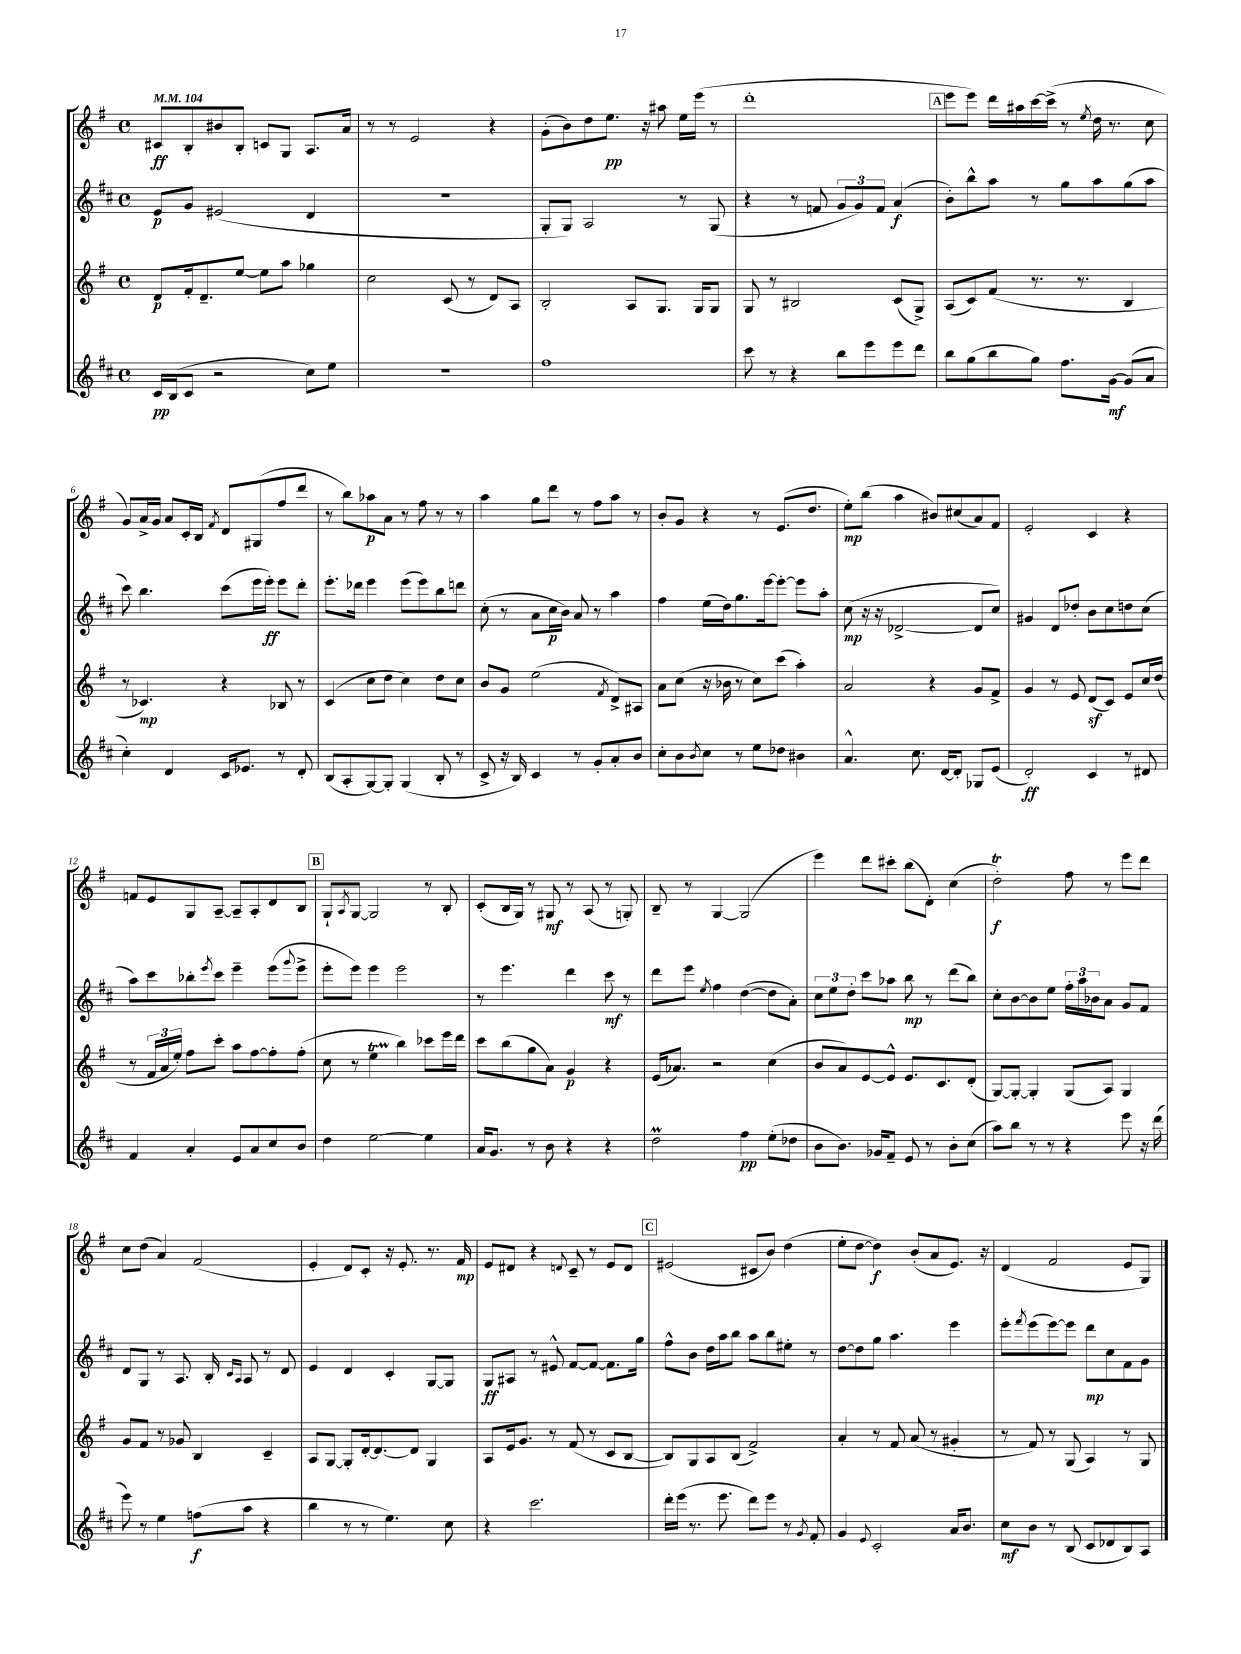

**kern	**dynam	**kern	**dynam	**kern	**dynam	**kern	**dynam
*part4	*part4	*part3	*part3	*part2	*part2	*part1	*part1
*staff4	*staff4	*staff3	*staff3	*staff2	*staff2	*staff1	*staff1
*clefG2	*	*clefG2	*	*clefG2	*	*clefG2	*
*k[f#c#]	*	*k[f#]	*	*k[f#c#]	*	*k[f#]	*
*M4/4	*	*M4/4	*	*M4/4	*	*M4/4	*
*met(c)	*	*met(c)	*	*met(c)	*	*met(c)	*
*MM104	*	*MM104	*	*MM104	*	*MM104	*
=1	=1	=1	=1	=1	=1	=1	=1
16c#/LL	pp	8d/L	p	8e/L	p	8c#X/L	ff
(16B/J	.	.	.	.	.	.	.
8c#/J	.	16f#'/k	.	8g/J	.	8B'/	.
.	.	8.d~/	.	.	.	.	.
2r	.	.	.	(2e#X/	.	8b#X/	.
.	.	[8ee/J	.	.	.	8B'/J	.
.	.	8ee\L]	.	.	.	8cn/L	.
.	.	8aa\J	.	.	.	8G/J	.
8cc#\L)	.	4gg-X\	.	4d/	.	8.A/L	.
8ee\J	.	.	.	.	.	.	.
.	.	.	.	.	.	16a/Jk	.
=2	=2	=2	=2	=2	=2	=2	=2
1r	.	2cc\	.	1r	.	8r	.
.	.	.	.	.	.	8r	.
.	.	.	.	.	.	2e/	.
.	.	(8c/	.	.	.	.	.
.	.	8r	.	.	.	.	.
.	.	8d/L)	.	.	.	4r	.
.	.	8A/J	.	.	.	.	.
=3	=3	=3	=3	=3	=3	=3	=3
1ff#	.	2B'/	.	8G'/L	.	(8g'\L	.
.	.	.	.	8G/J)	.	8b\)	.
.	.	.	.	2A/	.	8dd\	.
.	.	.	.	.	.	8.ee\J	pp
.	.	8A/L	.	.	.	.	.
.	.	.	.	.	.	16r	.
.	.	8.G/J	.	.	.	8aa#X\	.
.	.	.	.	8r	.	16ee\LL	.
.	.	16G/KL	.	.	.	(16eee\JJ	.
.	.	8G/J	.	(8G/	.	8r	.
=4	=4	=4	=4	=4	=4	=4	=4
8ccc#\	.	8G/	.	4r	.	1ddd'	.
8r	.	8r	.	.	.	.	.
4r	.	2B#X/	.	8r	.	.	.
.	.	.	.	8fn/	.	.	.
8bb\L	.	.	.	12g/L	.	.	.
.	.	.	.	12g/)	.	.	.
8eee\	.	.	.	.	.	.	.
.	.	.	.	12f/J	.	.	.
8eee\	.	(8c/L	.	(4a/	f	.	.
8ddd\J	.	8G^/J)	.	.	.	.	.
!!LO:REH:place=s1:t=A
=5	=5	=5	=5	=5	=5	=5	=5
8bb\L	.	(8A/L	.	8b'\L)	.	8eee\L	.
(8gg\	.	8c/)	.	8bb^^\	.	8eee\J)	.
8bb\	.	(8f#/J	.	8aa\J	.	16ddd\LL	.
.	.	.	.	.	.	16aa#X\	.
8gg\J)	.	8.r	.	8r	.	[16ccc\	.
.	.	.	.	.	.	(16ccc^\JJ]	.
8.ff#\L	.	.	.	8gg\L	.	8r	.
.	.	8.r	.	.	.	.	.
.	.	.	.	.	.	8qee/	.
.	.	.	.	8aa\	.	16dd\	.
[16g\Jk	mf	.	.	.	.	8.r	.
(8g/L]	.	4B/	.	(8gg\	.	.	.
8a/J	.	.	.	8aa\J	.	8cc\	.
!!LO:LB:g=z
=6	=6	=6	=6	=6	=6	=6	=6
4cc#'\)	.	8r	.	8ccc#\)	.	8g/L)	.
.	.	4.c-X/)	mp	4.bb\	.	16a^/L	.
.	.	.	.	.	.	16g/JJ	.
4d/	.	.	.	.	.	8a/L	.
.	.	.	.	.	.	16c'/L	.
.	.	.	.	.	.	16B/JJ	.
.	.	.	.	.	.	8qf#/	.
16c#/KL	.	4r	.	(8ccc#\L	.	8d/L	.
8.e-X/J	.	.	.	.	.	.	.
.	.	.	.	16eee\L	.	(8G#X/	.
.	.	.	.	16eee'\JJ)	ff	.	.
8r	.	8B-X/	.	8eee\L	.	8ff#/	.
8d'/	.	8r	.	8ddd'\J	.	8ddd/J	.
=7	=7	=7	=7	=7	=7	=7	=7
(8B/L	.	(4c/	.	8.eee'\L	.	8r	.
8A'/	.	.	.	.	.	8bb\L)	.
.	.	.	.	16ddd-X\Jk	.	.	.
[8G/)	.	8cc\L	.	4eee\	.	8aa-X\	p
8G'/J]	.	8dd\J	.	.	.	8a\J	.
(4G/	.	4cc\)	.	(8eee\L	.	8r	.
.	.	.	.	8eee\)	.	8ff#\	.
8B'/	.	8dd\L	.	8bb\	.	8r	.
8r	.	8cc\J	.	8dddn\J	.	8r	.
=8	=8	=8	=8	=8	=8	=8	=8
8c#^/	.	8b/L	.	(8cc#'\	.	4aa\	.
16r	.	8g/J	.	8r	.	.	.
16B/)	.	.	.	.	.	.	.
4c#/	.	(2ee\	.	8a\L	.	8gg\L	.
.	.	.	.	16cc#\L	p	8ddd\J	.
.	.	.	.	16b\JJ)	.	.	.
8r	.	.	.	8a/	.	8r	.
8g'/L	.	.	.	8r	.	8ff#\L	.
.	.	8qf#/	.	.	.	.	.
8a'/	.	8d^/L)	.	4aa\	.	8aa\J	.
8b/J	.	8A#X/J	.	.	.	8r	.
=9	=9	=9	=9	=9	=9	=9	=9
8cc#'\L	.	8a\L	.	4ff#\	.	8b'/L	.
8b\	.	(8cc\J	.	.	.	8g/J	.
8qb/	.	.	.	.	.	.	.
8cc#\J	.	16r	.	(16ee\LL	.	4r	.
.	.	16b-X\	.	16dd\J)	.	.	.
8r	.	8r	.	8.gg\	.	.	.
8ee\L	.	8cc\L)	.	.	.	8r	.
.	.	.	.	[16eee\k	.	.	.
8dd-X\J	.	(8ccc\J	.	8eee'\J_	.	(8.e/L	.
4b#X\	.	4aa'\)	.	8eee\L]	.	.	.
.	.	.	.	.	.	8.dd/J	.
.	.	.	.	8aa'\J	.	.	.
=10	=10	=10	=10	=10	=10	=10	=10
4.a^^/	.	2a/	.	(8cc#\	mp	8ee'\L)	mp
.	.	.	.	16r	.	(8bb\J	.
.	.	.	.	16r	.	.	.
.	.	.	.	[2d-X^/	.	4aa\	.
8.cc#\	.	.	.	.	.	.	.
.	.	4r	.	.	.	8b#X/L)	.
[16d/KL	.	.	.	.	.	.	.
8d'/J]	.	.	.	.	.	(8cc#X/	.
8G-X/L	.	8g/L	.	8d-/L]	.	8a/)	.
(8e/J	.	8f#^/J	.	8cc#/J)	.	8f#/J	.
=11	=11	=11	=11	=11	=11	=11	=11
2d'/)	ff	4g/	.	4g#X/	.	2e'/	.
.	.	8r	.	8d/L	.	.	.
.	.	8e/	.	8dd-X'/J	.	.	.
4c#/	.	(8dz/L	.	8b\L	.	4c/	.
.	.	8c/J)	.	8cc#\	.	.	.
8r	.	8e/L	.	8ddn\	.	4r	.
8d#X/	.	16cc/L	.	(8cc#\J	.	.	.
.	.	(16dd/JJ	.	.	.	.	.
!!LO:LB:g=z
=12	=12	=12	=12	=12	=12	=12	=12
4f#/	.	8r	.	8aa\L)	.	8fn/L	.
.	.	24f#/LL	.	8ccc#\	.	8e/	.
.	.	24a/	.	.	.	.	.
.	.	24ee'/JJ)	.	.	.	.	.
4a'/	.	8ff#\L	.	8bb-X'\	.	8G/	.
.	.	.	.	8qeee/	.	.	.
.	.	8ccc'\J	.	8ccc#\J	.	[8A~/J	.
8e/L	.	8aa\L	.	4eee~\	.	8A~/L]	.
8a/	.	[8ff#\	.	.	.	8A'/	.
8cc#/	.	8ff#'\]	.	(8eee\L	.	8d/	.
.	.	.	.	8qqggg/	.	.	.
8b/J	.	(8ff#'\J	.	8eee^\J	.	8B/J	.
!!LO:REH:place=s1:t=B
=13	=13	=13	=13	=13	=13	=13	=13
4dd\	.	8cc\	.	8eee'\L	.	8G`/L	.
.	.	.	.	.	.	8qA/	.
.	.	8r	.	8eee\J)	.	[8G/J	.
[2ee\	.	4eeT\	.	4eee\	.	2G/]	.
.	.	4bb\)	.	2eee\	.	.	.
4ee\]	.	8ccc-X\L	.	.	.	8r	.
.	.	16eee\L	.	.	.	8B'/	.
.	.	16ddd\JJ	.	.	.	.	.
=14	=14	=14	=14	=14	=14	=14	=14
16a/KL	.	8ccc\L	.	8r	.	(8c'/L	.
8.g/J	.	.	.	.	.	.	.
.	.	(8bb\	.	4.eee\	.	16B/L	.
.	.	.	.	.	.	16G/JJ)	.
8r	.	8gg\	.	.	.	8r	.
8b\	.	8a\J)	.	.	.	8G#X/	mf
4r	.	4g/	p	4ddd\	.	8r	.
.	.	.	.	.	.	(8A/	.
4r	.	4r	.	8ccc#\	mf	8r	.
.	.	.	.	8r	.	8Gn'/)	.
=15	=15	=15	=15	=15	=15	=15	=15
2ddM\	.	(16e/KL	.	8ddd\L	.	8B~/	.
.	.	8.a-X/J)	.	.	.	.	.
.	.	.	.	8eee\J	.	8r	.
.	.	.	.	8qee/	.	.	.
.	.	2r	.	4ff#\	.	[4G/	.
4ff#\	pp	.	.	([4dd\	.	(2G/]	.
(8ee'\L	.	(4cc\	.	8dd\L]	.	.	.
8dd-X\J	.	.	.	8a'\J)	.	.	.
=16	=16	=16	=16	=16	=16	=16	=16
8b\L	.	8b/L	.	12cc#\L	.	4eee\)	.
.	.	.	.	12ee\	.	.	.
8.b\J)	.	8a/)	.	.	.	.	.
.	.	.	.	12dd'\J	.	.	.
.	.	[8e/	.	8ccc#\L	.	8ddd\L	.
16g-X/KL	.	.	.	.	.	.	.
8f#~/J	.	8e^^/J]	.	8aa-X\J	.	8ccc#X'\J	.
8e/	.	8.e/L	.	8bb\	mp	(8bb\L	.
8r	.	.	.	8r	.	8d'\J)	.
.	.	8.c/	.	.	.	.	.
8b'\L	.	.	.	(8ddd\L	.	(4cc\	.
(8cc#\J	.	(8d'/J	.	8bb\J)	.	.	.
=17	=17	=17	=17	=17	=17	=17	=17
8aa\L)	.	[8G/L)	.	8cc#'\L	.	2ddT'\)	f
8bb\J	.	8G'/J_	.	[8b\	.	.	.
8r	.	4G'/]	.	8b\]	.	.	.
8r	.	.	.	8ee\J	.	.	.
4r	.	(8G/L	.	24ff#'\LL	.	8ff#\	.
.	.	.	.	24aa\	.	.	.
.	.	.	.	24b-X\J	.	.	.
.	.	8A/J)	.	8a\J	.	8r	.
8eee\	.	4G/	.	8g/L	.	8eee\L	.
16r	.	.	.	8f#/J	.	8ddd\J	.
(16ddd\	.	.	.	.	.	.	.
!!LO:LB:g=z
=18	=18	=18	=18	=18	=18	=18	=18
8eee\)	.	8g/L	.	8d/L	.	8cc\L	.
8r	.	8f#/J	.	8G/J	.	(8dd\J	.
4ee\	.	8r	.	8r	.	4a/)	.
.	.	8g-X/	.	8.A/	.	.	.
(8ffn\L	f	4B/	.	.	.	(2f#/	.
.	.	.	.	16B'/	.	.	.
.	.	.	.	16qqc#/LL	.	.	.
.	.	.	.	16qqA/JJ	.	.	.
8aa\J	.	.	.	8A/	.	.	.
4r	.	4c~/	.	8r	.	.	.
.	.	.	.	8d/	.	.	.
=19	=19	=19	=19	=19	=19	=19	=19
4bb\	.	8A/L	.	4e/	.	4e'/	.
.	.	[8G/J	.	.	.	.	.
8r	.	8G'/L]	.	4d/	.	8d/L)	.
8r	.	[16d'/k	.	.	.	8c'/J	.
.	.	8.d/_	.	.	.	.	.
4.ee\)	.	.	.	4c#'/	.	16r	.
.	.	.	.	.	.	8.e'/	.
.	.	8d/J]	.	.	.	.	.
.	.	4G/	.	[8G/L	.	8.r	.
8cc#\	.	.	.	8G/J]	.	.	.
.	.	.	.	.	.	16f#/	mp
=20	=20	=20	=20	=20	=20	=20	=20
4r	.	8A/L	.	8G/L	ff	8e/L	.
.	.	16e/k	.	8A#X/J	.	8d#X/J	.
.	.	8.g/J	.	.	.	.	.
2.ccc#\	.	.	.	8r	.	4r	.
.	.	8r	.	8e#X^^/	.	.	.
.	.	.	.	.	.	8qqdn/	.
.	.	(8f#/	.	[8f#/L	.	8c~/	.
.	.	8r	.	8f#/J_	.	8r	.
.	.	8c/L	.	8.f#\L]	.	8e/L	.
.	.	[8B/J	.	.	.	8d/J	.
.	.	.	.	16gg\Jk	.	.	.
!!LO:REH:place=s1:t=C
=21	=21	=21	=21	=21	=21	=21	=21
16ddd'\LL	.	8B/L])	.	8ff#^^\L	.	(2e#X/	.
(16eee\JJ	.	.	.	.	.	.	.
8.r	.	8G/	.	8b\J	.	.	.
.	.	8A/	.	16dd\LL	.	.	.
8.eee\	.	.	.	16aa\J	.	.	.
.	.	(8B/J	.	8bb\J	.	.	.
8ddd\L)	.	2f#^/)	.	8aa\L	.	8c#X/L	.
8eee\J	.	.	.	8bb\	.	8b/J)	.
8r	.	.	.	8ee#X'\J	.	(4dd\	.
8qg/	.	.	.	.	.	.	.
8f#'/	.	.	.	8r	.	.	.
=22	=22	=22	=22	=22	=22	=22	=22
4g/	.	4a'/	.	[8dd\L	.	8ee'\L	.
.	.	.	.	8dd\]	.	[8dd\J	.
8qqe/	.	.	.	.	.	.	.
2c#'/	.	8r	.	8gg\J	.	4dd\])	f
.	.	8f#/	.	4.aa\	.	.	.
.	.	(8a/	.	.	.	(8b'/L	.
.	.	8r	.	.	.	8a/	.
16a/KL	.	4g#X'/	.	4eee\	.	8.e/J)	.
8.b/J	.	.	.	.	.	.	.
.	.	.	.	.	.	16r	.
=23	=23	=23	=23	=23	=23	=23	=23
8cc#\L	mf	8r	.	8eee'\L	.	(4d/	.
.	.	.	.	8qfff#/	.	.	.
8b\J	.	8f#/)	.	(8eee\	.	.	.
8r	.	8r	.	[8eee\)	.	2f#/	.
(8B/	.	(8G/	.	8eee\J]	.	.	.
8c#/L	.	4A/)	.	8ddd\L	mp	.	.
8d-X/	.	.	.	8cc#\	.	.	.
8B/)	.	8r	.	8f#\	.	8e/L	.
8A/J	.	8G/	.	8g\J	.	8G/J)	.
==	==	==	==	==	==	==	==
*-	*-	*-	*-	*-	*-	*-	*-
